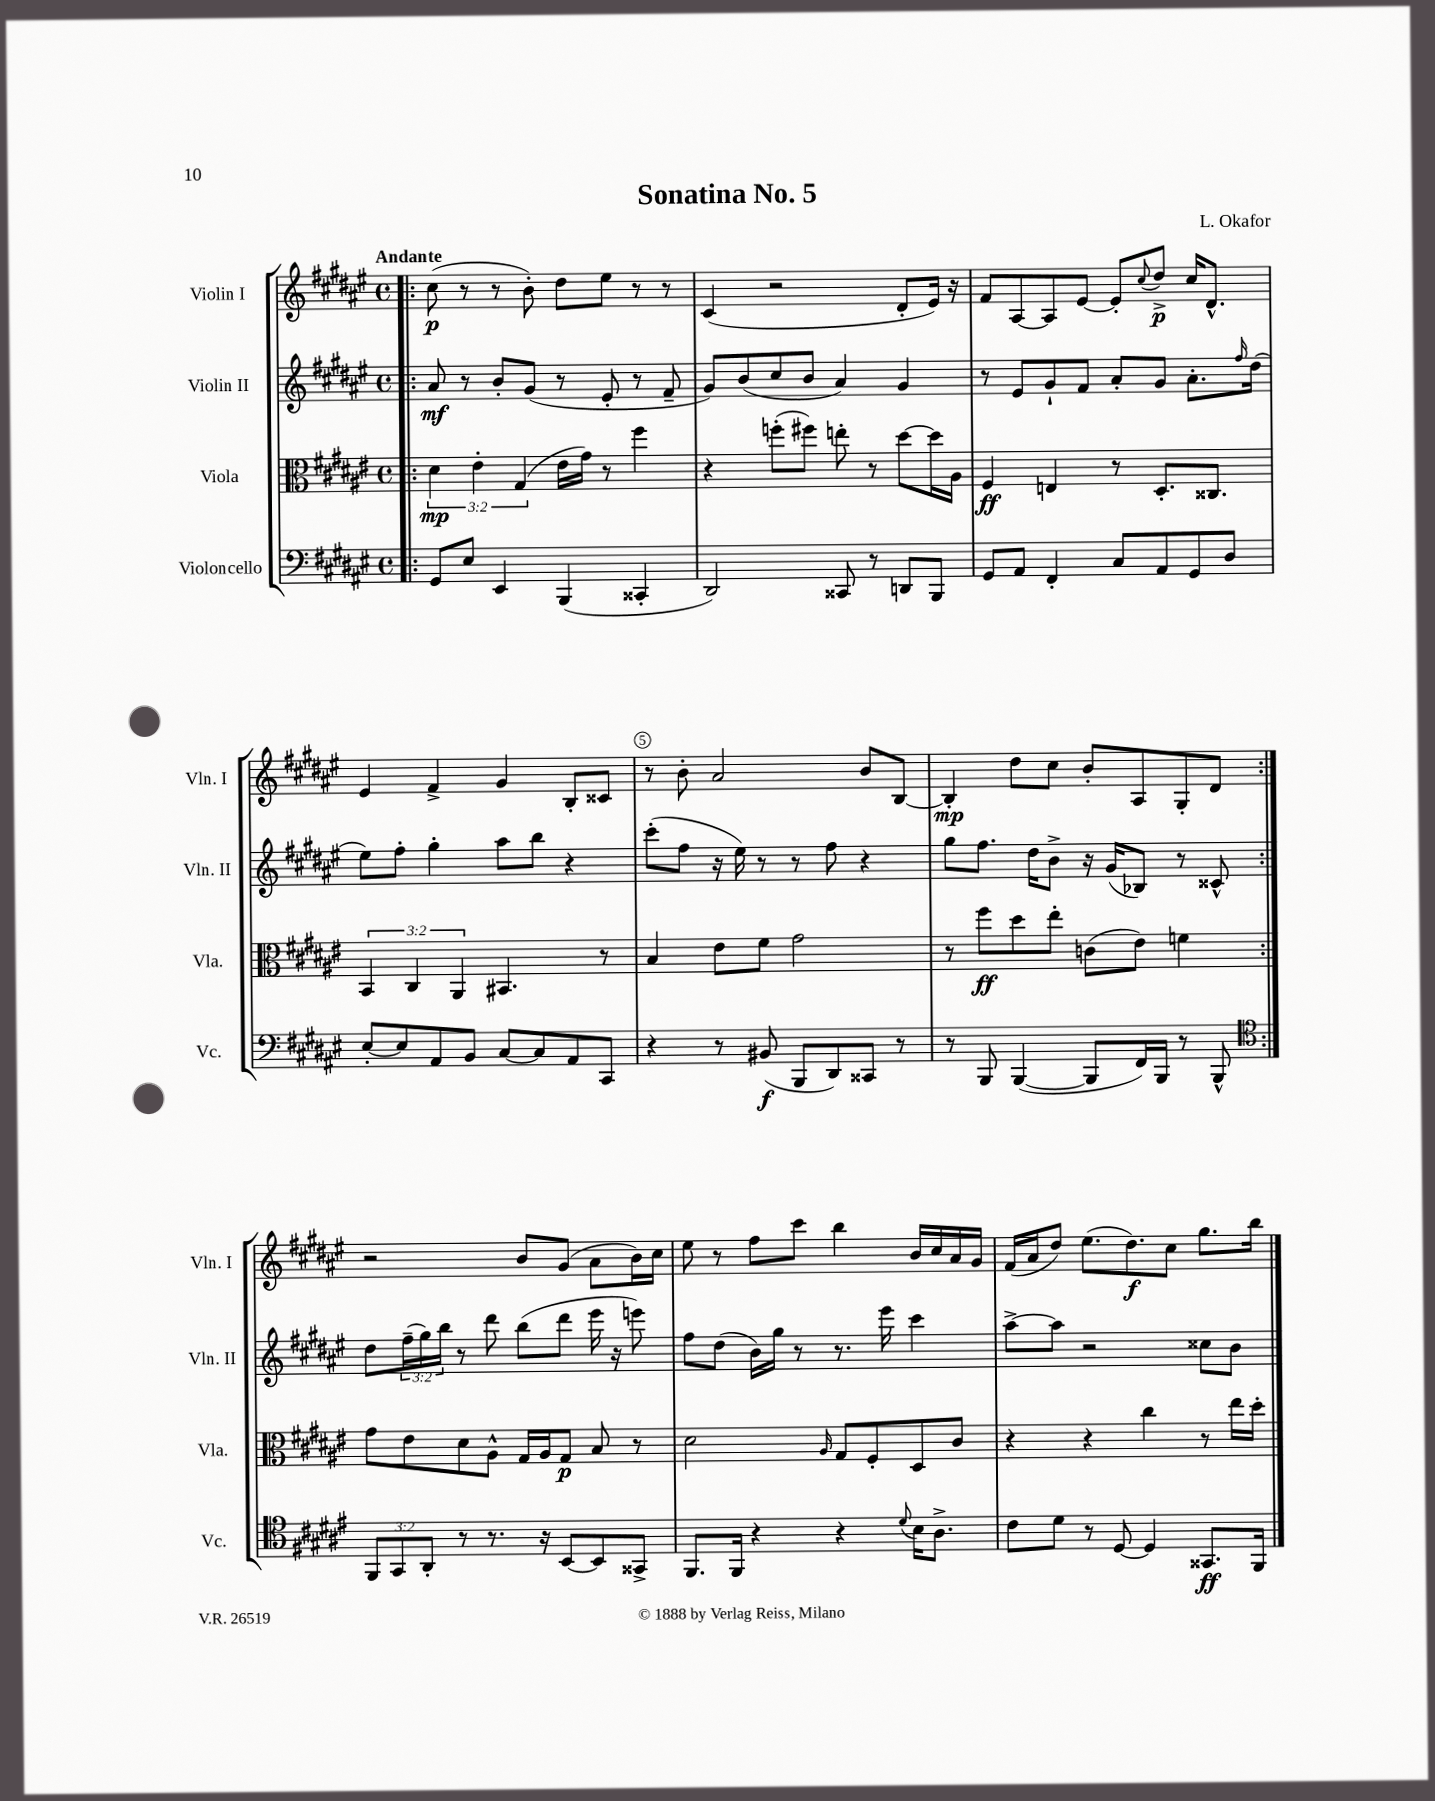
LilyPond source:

\header { title = "Sonatina No. 5" composer = "L. Okafor" }
<<
\new StaffGroup <<
\new Staff = "s0" \with { instrumentName = "Violin I" shortInstrumentName = "Vln. I" } {
    \clef treble \key fis \major \defaultTimeSignature \time 4/4 \tempo "Andante"
    \repeat volta 2 { \bar ".|:" cis''8\p( r8 r8 b'8-.) dis''8 eis''8 r8 r8 |
    cis'4( r2 dis'8-. eis'16) r16 |
    fis'8 ais8~ ais8 eis'8~ eis'8-. \appoggiatura { cis''8 } dis''8->\p cis''16 dis'8.-^ |
    eis'4 fis'4-> gis'4 b8-. cisis'8 |
    r8 b'8-. ais'2 b'8 b8~ |
    b4-.\mp dis''8 cis''8 b'8-. ais8 gis8-. dis'8 | }
    r2 b'8 gis'8( ais'8 b'16) cis''16 |
    eis''8 r8 fis''8 cis'''8 b''4 b'16 cis''16 ais'16 gis'16 |
    fis'16( ais'16 dis''8) eis''8.( dis''8.\f) cis''8 gis''8. b''16 \bar "|." |
}
\new Staff = "s1" \with { instrumentName = "Violin II" shortInstrumentName = "Vln. II" } {
    \clef treble \key fis \major \defaultTimeSignature \time 4/4 \override Staff.TupletNumber.text = #tuplet-number::calc-fraction-text
    \repeat volta 2 { \bar ".|:" ais'8\mf r8 b'8-. gis'8( r8 eis'8-. r8 fis'8-- |
    gis'8) b'8( cis''8 b'8 ais'4) gis'4 |
    r8 eis'8 gis'8-! fis'8 ais'8-. gis'8 ais'8.-. \grace { fis''16 } dis''16( |
    eis''8) fis''8-. gis''4-. ais''8 b''8 r4 |
    cis'''8-.( fis''8 r16 eis''16) r8 r8 fis''8 r4 |
    gis''8 fis''8. dis''16 b'8-> r16 gis'16( bes8) r8 cisis'8-^ | }
    dis''8 \tuplet 3/2 { fis''16--( gis''16) b''16 } r8 dis'''8 b''8( dis'''8 eis'''16 r16 e'''8) |
    fis''8 dis''8( b'16) gis''16 r8 r8. eis'''16 cis'''4 |
    ais''8~-> ais''8 r2 cisis''8 b'8 \bar "|." |
}
\new Staff = "s2" \with { instrumentName = "Viola" shortInstrumentName = "Vla." } {
    \clef alto \key fis \major \defaultTimeSignature \time 4/4 \override Staff.TupletNumber.text = #tuplet-number::calc-fraction-text
    \repeat volta 2 { \bar ".|:" \tuplet 3/2 { dis'4\mp eis'4-. gis4( } eis'16 gis'16) r8 fis''4 |
    r4 f''8-.( fis''8) e''8-. r8 dis''8~ dis''16 ais16 |
    fis4\ff e4 r8 dis8.-. cisis8. |
    \tuplet 3/2 { b,4 cis4 ais,4 } bis,4. r8 |
    b4 eis'8 fis'8 gis'2 |
    r8 fis''8\ff dis''8 eis''8-. c'8( eis'8) f'4 | }
    gis'8 eis'8 dis'8 ais8-^ gis16 ais16 gis8\p b8 r8 |
    dis'2 \grace { ais16 } gis8 fis8-. dis8 cis'8 |
    r4 r4 cis''4 r8 eis''16 dis''16-. \bar "|." |
}
\new Staff = "s3" \with { instrumentName = "Violoncello" shortInstrumentName = "Vc." } {
    \clef bass \key fis \major \defaultTimeSignature \time 4/4 \override Staff.TupletNumber.text = #tuplet-number::calc-fraction-text
    \repeat volta 2 { \bar ".|:" gis,8 eis8 eis,4 b,,4( cisis,4-. |
    dis,2) cisis,8 r8 d,8 b,,8 |
    gis,8 ais,8 fis,4-. cis8 ais,8 gis,8 dis8 |
    eis8~-. eis8 ais,8 b,8 cis8~ cis8 ais,8 cis,8 |
    r4 r8 bis,8\f( b,,8 dis,8) cisis,8 r8 |
    r8 b,,8 b,,4~( b,,8 fis,16) b,,16 r8 b,,8-^ | }
    \clef tenor \tuplet 3/2 { fis,8 gis,8 ais,8-. } r8 r8. r16 b,8~ b,8 gisis,8-> |
    fis,8. fis,16 r4 r4 \appoggiatura { dis'8 } b16 ais8.-> |
    cis'8 dis'8 r8 dis8~ dis4 gisis,8.\ff fis,16 \bar "|." |
}
>>
>>
\layout { \context { \Score \override BarNumber.break-visibility = ##(#f #t #t) barNumberVisibility = #(every-nth-bar-number-visible 5) \override BarNumber.stencil = #(make-stencil-circler 0.1 0.3 ly:text-interface::print) } }
